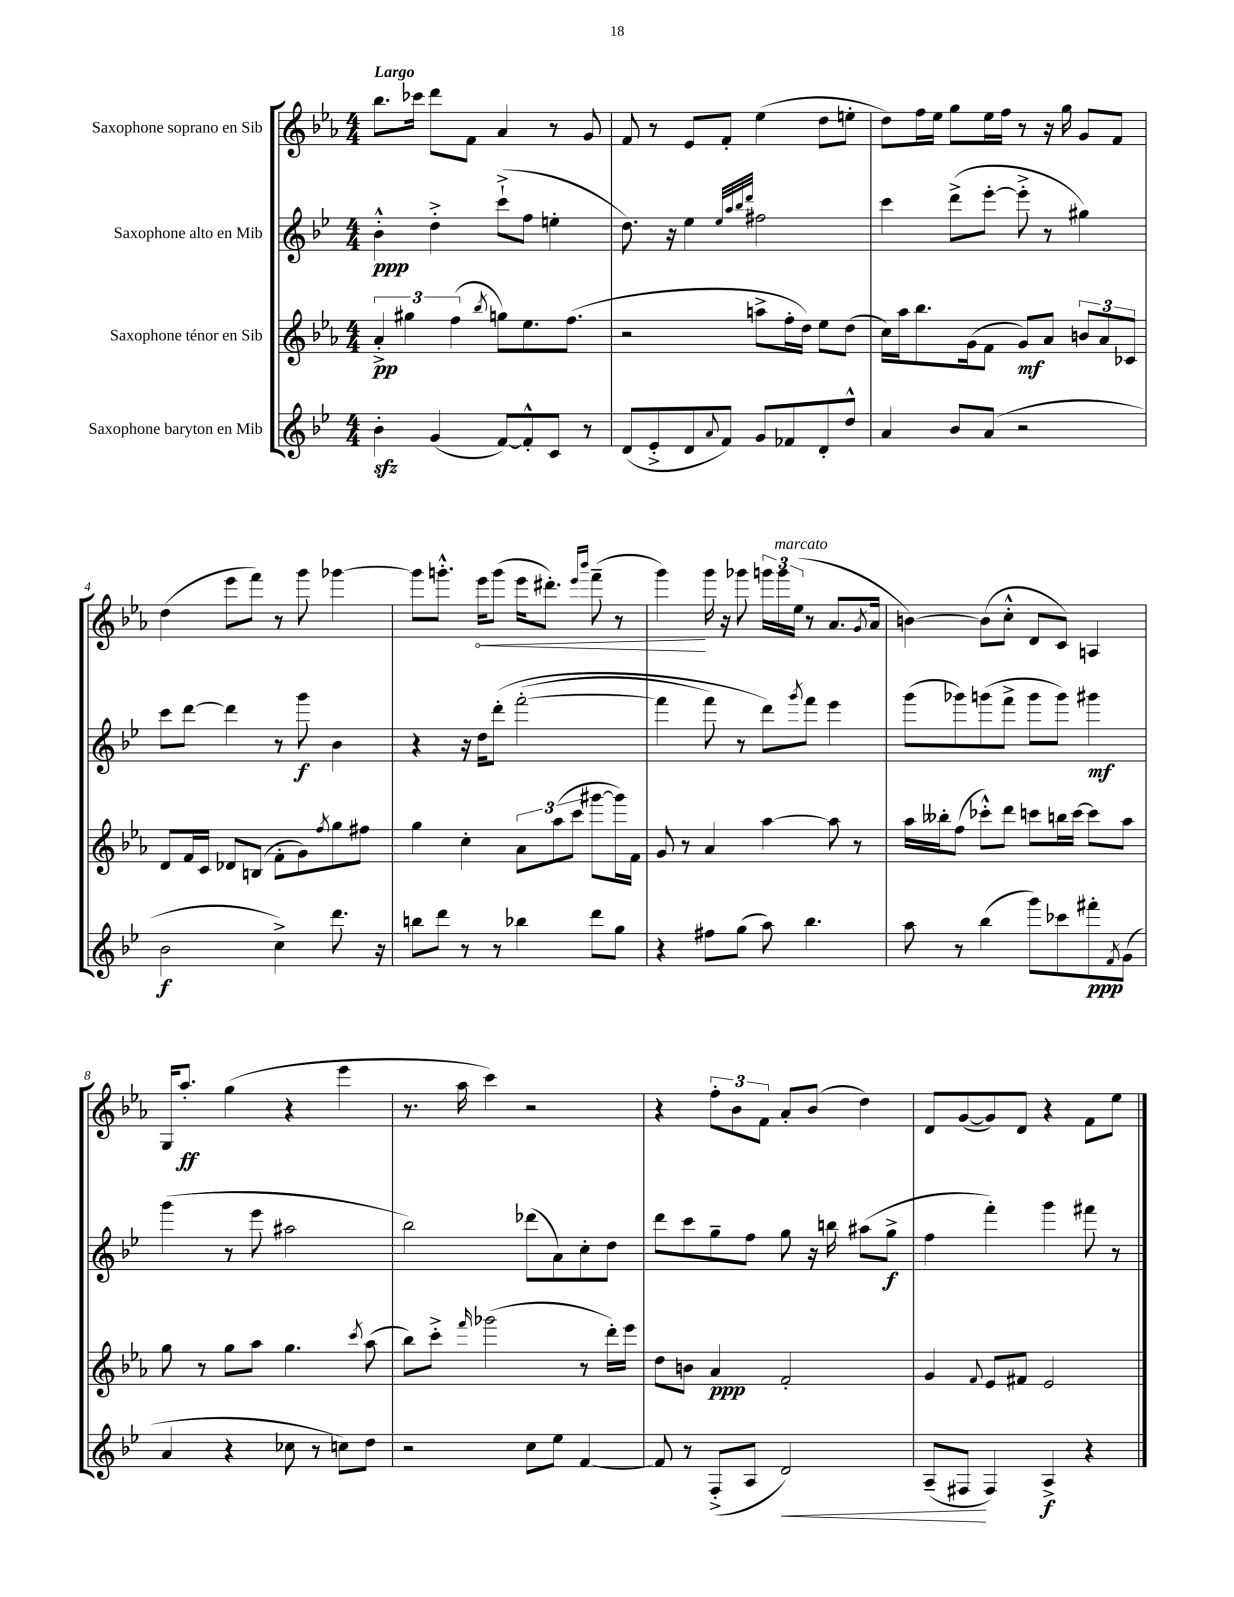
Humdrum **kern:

**kern	**kern	**kern	**kern
*staff4	*staff3	*staff2	*staff1
*clefG2	*clefG2	*clefG2	*clefG2
*k[b-e-]	*k[b-e-a-]	*k[b-e-]	*k[b-e-a-]
*M4/4	*M4/4	*M4/4	*M4/4
4b-'\	6a-'^/	4b-'^^\	8.bb-\L
.	6gg#\	.	.
.	.	.	16ccc-\Jk
(4g/	.	4dd'^\	8ddd\L
.	(6ff\	.	.
.	.	.	8f\J
.	8qbb-/	.	.
[8f/L)	8gg\L)	(8ccc`^\L	4a-/
8f'^^/]	8.ee-\	8ff\J	.
8c/J	.	4ee'\	8r
.	(8.ff\J	.	.
8r	.	.	8g/
=	=	=	=
(8d/L	2r	8.dd\)	8f/
8e-'^/	.	.	8r
.	.	16r	.
8d/	.	4ee-\	8e-/L
8qqa/	.	.	.
8f/J)	.	.	8f'/J
.	.	32qqee-/LLL	.
.	.	32qqaa/	.
.	.	32qqbb-/	.
.	.	32qqddd/JJJ	.
8g/L	8aa^\L	2ff#\	(4ee-\
8f-/	16ff'\L	.	.
.	16dd\JJ)	.	.
8d'/	8ee-\L	.	8dd\L
8dd^^/J	(8dd\J	.	8ee'\J
=	=	=	=
4a/	16cc\LL)	4ccc\	8dd\L)
.	16aa-\J	.	.
.	8.bb-\	.	16ff\L
.	.	.	16ee-\JJ
8b-/L	.	(8ddd^\L	8gg\L
.	(16g\k	.	.
(8a/J	8f\J	[8eee-'\J	16ee-\L
.	.	.	16ff\JJ
2r	8g/L)	8eee-'^\]	8r
.	8a-/J	8r	16r
.	.	.	16gg\
.	12b/L	4gg#\)	8g/L
.	12a-/	.	.
.	.	.	8f/J
.	12c-/J	.	.
=	=	=	=
2b-\	8d/L	8ccc\L	(4dd\
.	16f/L	[8ddd\J	.
.	16c/JJ	.	.
.	8d-/L	4ddd\]	8eee-\L
.	(8B/J	.	8fff\J)
4cc^\)	8f'\L	8r	8r
.	8g\)	8ggg\	8ggg\
.	8qff/	.	.
8.ddd\	8gg\	4b-\	[4ggg-\
.	8ff#\J	.	.
16r	.	.	.
=	=	=	=
8bb\L	4gg\	4r	8ggg-\]L
8ddd\J	.	.	8.ggg'^^\J
8r	4cc'\	16r	.
.	.	16dd\LK	16eee-\LK
8r	.	&(8ddd'\J	(8ggg\J
4bb-\	12a-\L	([2fff'\	16eee-\LK
.	.	.	8.ddd#'\J)
.	(12aa-\	.	.
.	12ccc\J	.	.
.	.	.	16qqeee-/LL
.	.	.	16qqbbb-/JJ
8ddd\L	[8ggg#\L	.	(8fff~\
8gg\J	16ggg#\]L)	.	8r
.	16f\JJ	.	.
=	=	=	=
4r	8g/	4fff\]	4ggg\)
.	8r	.	.
8ff#\L	4a-/	8fff\)	16ggg\
.	.	.	16r
(8gg\J	.	8r	8ggg-\
8aa\)	[4aa-\	8ddd\L&)	24ggg\LL
.	.	.	24ggg\
.	.	.	(24ee-\JJ
.	.	8qggg/	.
4.bb-\	.	8fff\J	8r
.	8aa-\]	4eee-\	8.a-/L
.	8r	.	.
.	.	.	8qg/
.	.	.	16a-/Jk
=	=	=	=
8aa\	16aa-\LL	(8ggg\L	[4b\)
.	16bb--'\J	.	.
8r	(8ff\J	8ggg-\)	.
(4bb-\	8ccc-'^^\L)	(8ggg\	(8b\]L
.	8ddd\J	8fff^\J	8cc'^^\J
8ggg\L)	8ccc\L	8ggg\L	8d/L
8ccc-\	16bb\L	8ggg\J)	8c/J)
.	[16ccc\JJ	.	.
8fff#'\	8ccc\]L	4ggg#\	4A/
8qf/	.	.	.
(8g\J	8aa-\J	.	.
=	=	=	=
4a/	8gg\	(4ggg\	16G/LK
.	.	.	8.aa-'/J
.	8r	.	.
4r	8gg\L	8r	(4gg\
.	8aa-\J	8eee-\	.
8cc-\	4.gg\	2aa#\	4r
8r	.	.	.
8cc\L)	.	.	4eee-\
.	8qccc/	.	.
8dd\J	(8aa-\	.	.
=	=	=	=
2r	8bb-\L)	2bb-\)	8.r
.	8ccc'^\J	.	.
.	.	.	16aa-\
.	16qqfff/	.	.
.	(2ggg-\	.	4ccc\)
8cc\L	.	(8ddd-\L	2r
8ee-\J	.	8a\)	.
[4f/	8r	8cc'\	.
.	16ddd'\LL)	8dd\J	.
.	16eee-\JJ	.	.
=	=	=	=
8f/]	8dd\L	8ddd\L	4r
8r	8b\J	8ccc\	.
(8F'^/L	4a-/	8gg~\	12ff'\L
.	.	.	12b-\
8A/J	.	8ff\J	.
.	.	.	12f\J
2d/)	2f'/	8gg\	8a-'/L
.	.	16r	(8b-/J
.	.	16bb\	.
.	.	(8aa#\L	4dd\)
.	.	8gg^\J	.
=	=	=	=
(8A~/L	4g/	4ff\	8d/L
8F#/J	.	.	([8g/
.	8qqf/	.	.
4F#/)	8e-/L	4fff'\)	8g/])
.	8f#/J	.	8d/J
4A^/	2e-/	4ggg\	4r
4r	.	8fff#\	8f\L
.	.	8r	8ee-\J
==	==	==	==
*-	*-	*-	*-
